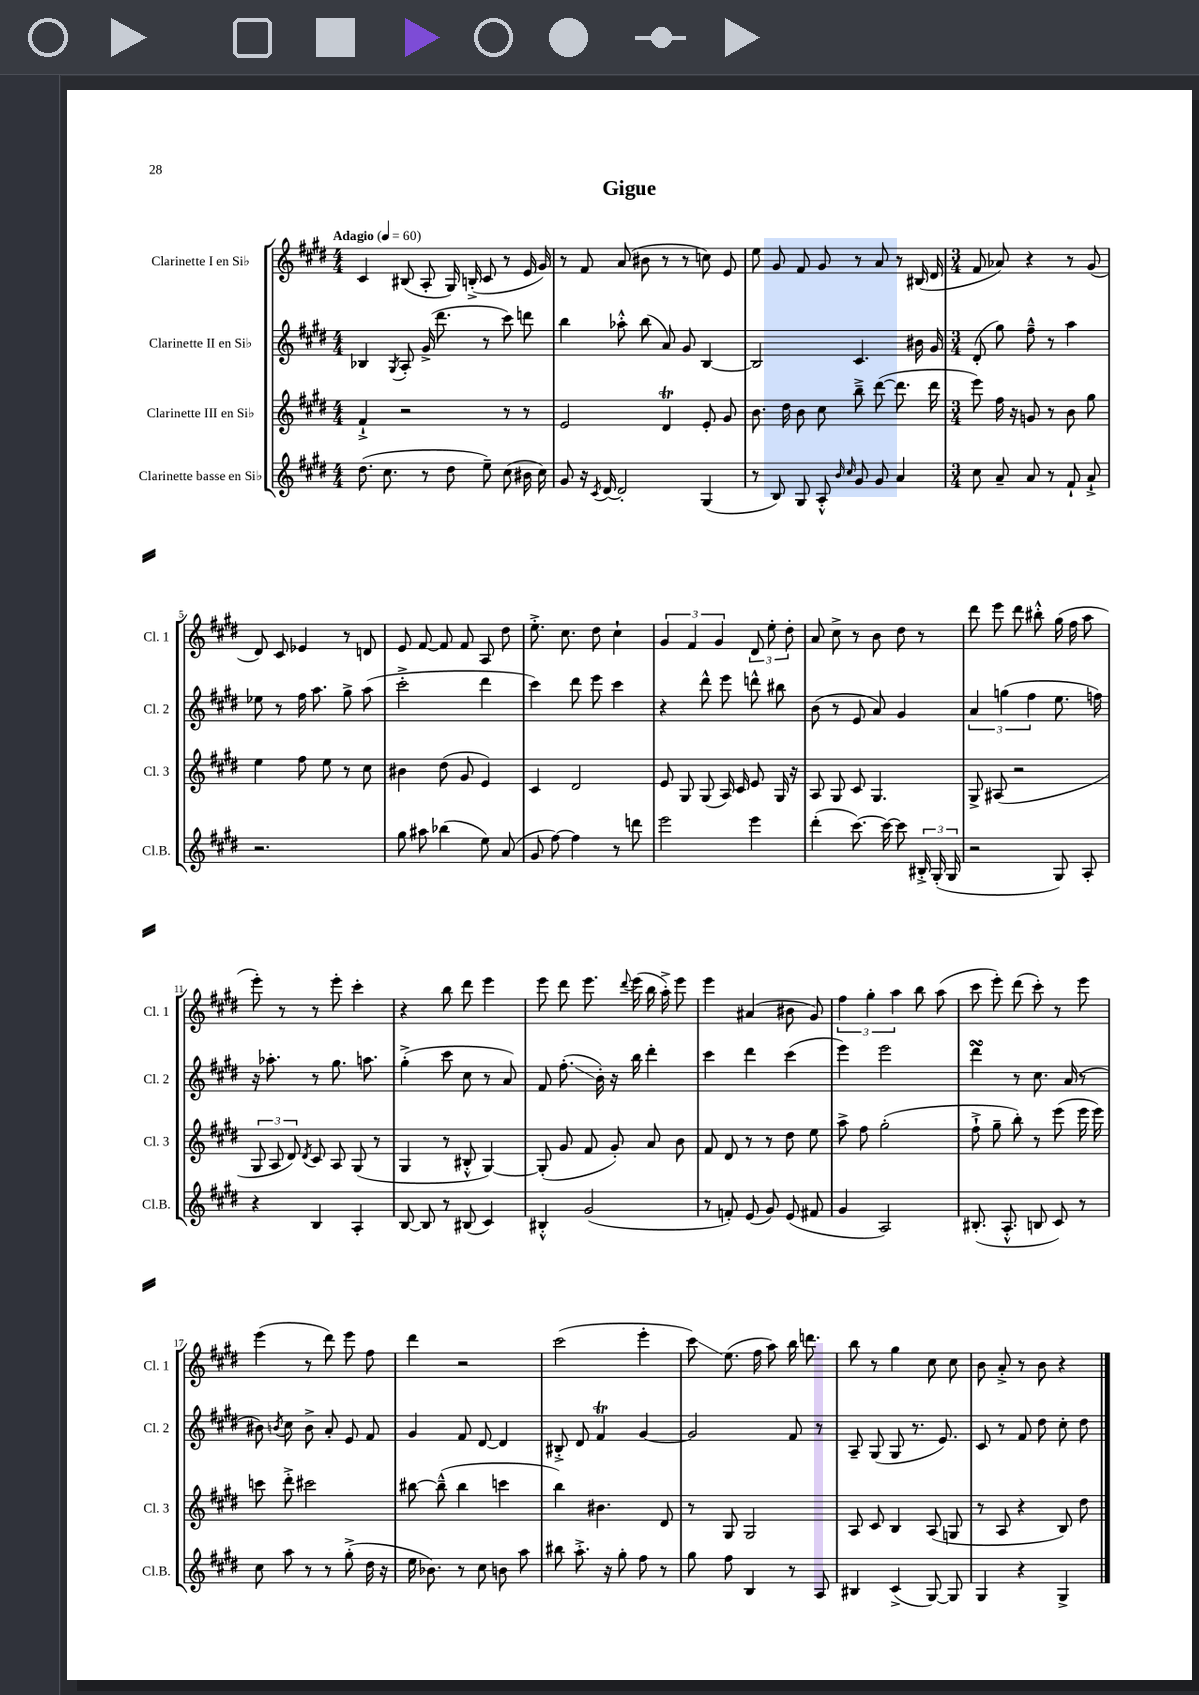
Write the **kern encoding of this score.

**kern	**kern	**kern	**kern
*staff4	*staff3	*staff2	*staff1
*clefG2	*clefG2	*clefG2	*clefG2
*k[f#c#g#d#]	*k[f#c#g#d#]	*k[f#c#g#d#]	*k[f#c#g#d#]
*M4/4	*M4/4	*M4/4	*M4/4
*MM60	*MM60	*MM60	*MM60
(8.dd#	4f#`^	4B-	4c#
8.cc#	.	.	.
.	.	8qG#	.
.	2r	8A'	(8B#
8r	.	(16g#^	8A'
.	.	8.ddd#	.
8dd#	.	.	16G#)
.	.	.	(16B'^
8ee~)	.	8r	8c#
(8cc#	8r	8ccc#)	8r
16b#	8r	8ddd	16e
16cc#)	.	.	16g#)
=	=	=	=
8g#	2e	4bb	8r
16r	.	.	8f#
8qc#	.	.	.
[16d#	.	.	.
2d#']	.	8aa-'^^	(8a
.	.	(8bb	8b#
.	4d#	8a)	8r
.	.	8g#	8r
(4G#	8e'	[4B	8cc)
.	8g#	.	8e
=	=	=	=
8r	8.b	2B]	8ee
8B)	.	.	8g#
.	16dd#	.	.
8G#	8b	.	8f#
8A'^^	8cc#	.	8g#
16qqb	.	.	.
16qqcc#	.	.	.
8g#	8bb~^	4.c#	8r
8g#	([8ddd#	.	8a
4a	8.ddd#]	.	8r
.	.	16b#	(16B#
.	16ddd#	16g#	16d#
=	=	=	=
*M3/4	*M3/4	*M3/4	*M3/4
8cc#	8eee)	(8d#'	8f#
8a~	16ff#	8gg#)	8a-)
.	16r	.	.
8a	8g	8ff#~^^	4r
8r	8r	8r	.
8f#`	8b	4aa	8r
8a`^	8gg#	.	(8g#
=	=	=	=
2.r	4ee	8ee-	8d#)
.	.	8r	8c#
.	8ff#	16ff#	4e-
.	.	8.aa	.
.	8ee	.	.
.	8r	8gg#^	8r
.	8cc#	(8aa	8d
=	=	=	=
8gg#	4b#	2ccc#'^	8e
8aa#	.	.	[8f#
(4bb-	(8dd#	.	8f#]
.	8g#	.	8f#
8ee)	4e)	4ddd#	8A
(8a	.	.	8dd#
=	=	=	=
8g#	4c#	4ccc#)	8.ee'^
[8ff#)	.	.	.
.	.	.	8.cc#
4ff#]	2d#	8ddd#	.
.	.	8eee	8dd#
8r	.	4ccc#	4cc#`
8ddd	.	.	.
=	=	=	=
2eee	8e	4r	6g#
.	8G#	.	.
.	.	.	6f#
.	(8G#	8ddd#^^	.
.	.	.	6g#
.	16A)	8eee	.
.	16c#	.	.
4eee	8e	8ddd^^	12d#
.	.	.	12ee'
.	16G#	8bb#	.
.	.	.	12dd#'
.	16r	.	.
=	=	=	=
(4ddd#'	8A	(8b	8a
.	8G#	8r	8cc#^
[8.ccc#)	8c#	8e	8r
.	4.G#	8a)	8b
16ccc#_	.	.	.
8ccc#]	.	4g#	8dd#
24B#'^	.	.	8r
(24G#'	.	.	.
24G#	.	.	.
=	=	=	=
2r	8G#^	6a	8ddd#
.	(8A#	.	8eee
.	.	(6gg	.
.	2r	.	8ddd#
.	.	6ff#	.
.	.	.	8bb#'^^
8G#)	.	8.ee	(16gg#
.	.	.	16ff#
8A'	.	.	8aa
.	.	16ff)	.
=	=	=	=
4r	12G#	16r	8eee')
.	.	8.aa-'	.
.	12A	.	.
.	.	.	8r
.	12d#)	.	.
.	8qd#	.	.
4B	8c#	8r	8r
.	8A	8.gg#	8eee'
4A'	(8G#	.	4ccc#'
.	.	8.aa	.
.	8r	.	.
=	=	=	=
[8B	4G#	(4gg#'^	4r
8B]	.	.	.
8r	8r	8ccc#	8bb
(8B#	8B#'^^	8cc#	8ddd#
4c#)	[4G#)	8r	4eee
.	.	8a)	.
=	=	=	=
4B#'^^	(8G#']	8f#	8eee
.	8g#	(8.ff#'	8ddd#
(2g#	8f#	.	8.eee
.	.	16b')	.
.	8g#')	16r	.
.	.	.	8qqddd#
.	.	16bb	(16eee
.	8a	4ddd#'	16bb
.	.	.	16aa'^)
.	8b	.	8eee
=	=	=	=
8r	8f#	4ccc#	4eee
8f')	8d#	.	.
(8e	8r	4ddd#	(4a#
8g#)	8r	.	.
(8e	8dd#	(4ccc#	8b#
8f#	8ee	.	8g#)
=	=	=	=
4g#	8aa^	4eee)	6ff#
.	8ff#	.	.
.	.	.	6gg#'
2A)	(2gg#'	2eee	.
.	.	.	6aa
.	.	.	8bb
.	.	.	(8aa
=	=	=	=
(8.B#'	8ff#`^	4ddd#	8ccc#
.	8gg#~	.	8eee')
8.A'^^	.	.	.
.	8bb')	8r	(8ddd#
8B	8r	8.cc#	8ccc#')
8c#)	(8eee	.	8r
.	.	(16a	.
8r	16eee	8r	8eee
.	16eee)	.	.
=	=	=	=
8cc#	8ccc	8b#)	(4eee
.	.	8qb	.
8aa	8ddd#'^	8cc#	.
8r	2ccc#	8b^	8r
8r	.	8a'	8ddd#)
(8gg#'^	.	8e	8eee
16dd#	.	8f#	8ff#
16r	.	.	.
=	=	=	=
16ee	[8bb#	4g#	4ddd#
8.b-)	.	.	.
.	(8bb#~^^]	.	.
8r	4bb#	8f#	2r
8cc#	.	[8d#	.
8b	4ccc	4d#]	.
8aa	.	.	.
=	=	=	=
8bb#	4bb)	8B#'^	(2ccc#
8.aa'^	.	8d#	.
.	4.b#	4f#	.
16r	.	.	.
8gg#'	.	.	.
8ff#	.	[4g#	4eee'
8r	8d#	.	.
=	=	=	=
8gg#	8r	2g#]	8ccc#)
8ff#	8G#	.	(8.ee
4B	2G#	.	.
.	.	.	16ff#
.	.	.	8aa)
8r	.	8f#	16bb
.	.	.	8.ddd
8A	.	8r	.
=	=	=	=
4B#	8A	8A~	8bb
.	8c#	(8G#	8r
(4c#^	4B	8G#	4gg#
.	.	8.r	.
[8G#)	(8A	.	8cc#
.	.	8.e)	.
8G#]	8G	.	8cc#
=	=	=	=
4G#	8r	8c#	8b
.	8A	8r	8a'^
4r	4r	8f#	8r
.	.	8dd#	8b
4G#^	8B)	8cc#'	4r
.	8dd#	8dd#	.
==	==	==	==
*-	*-	*-	*-
